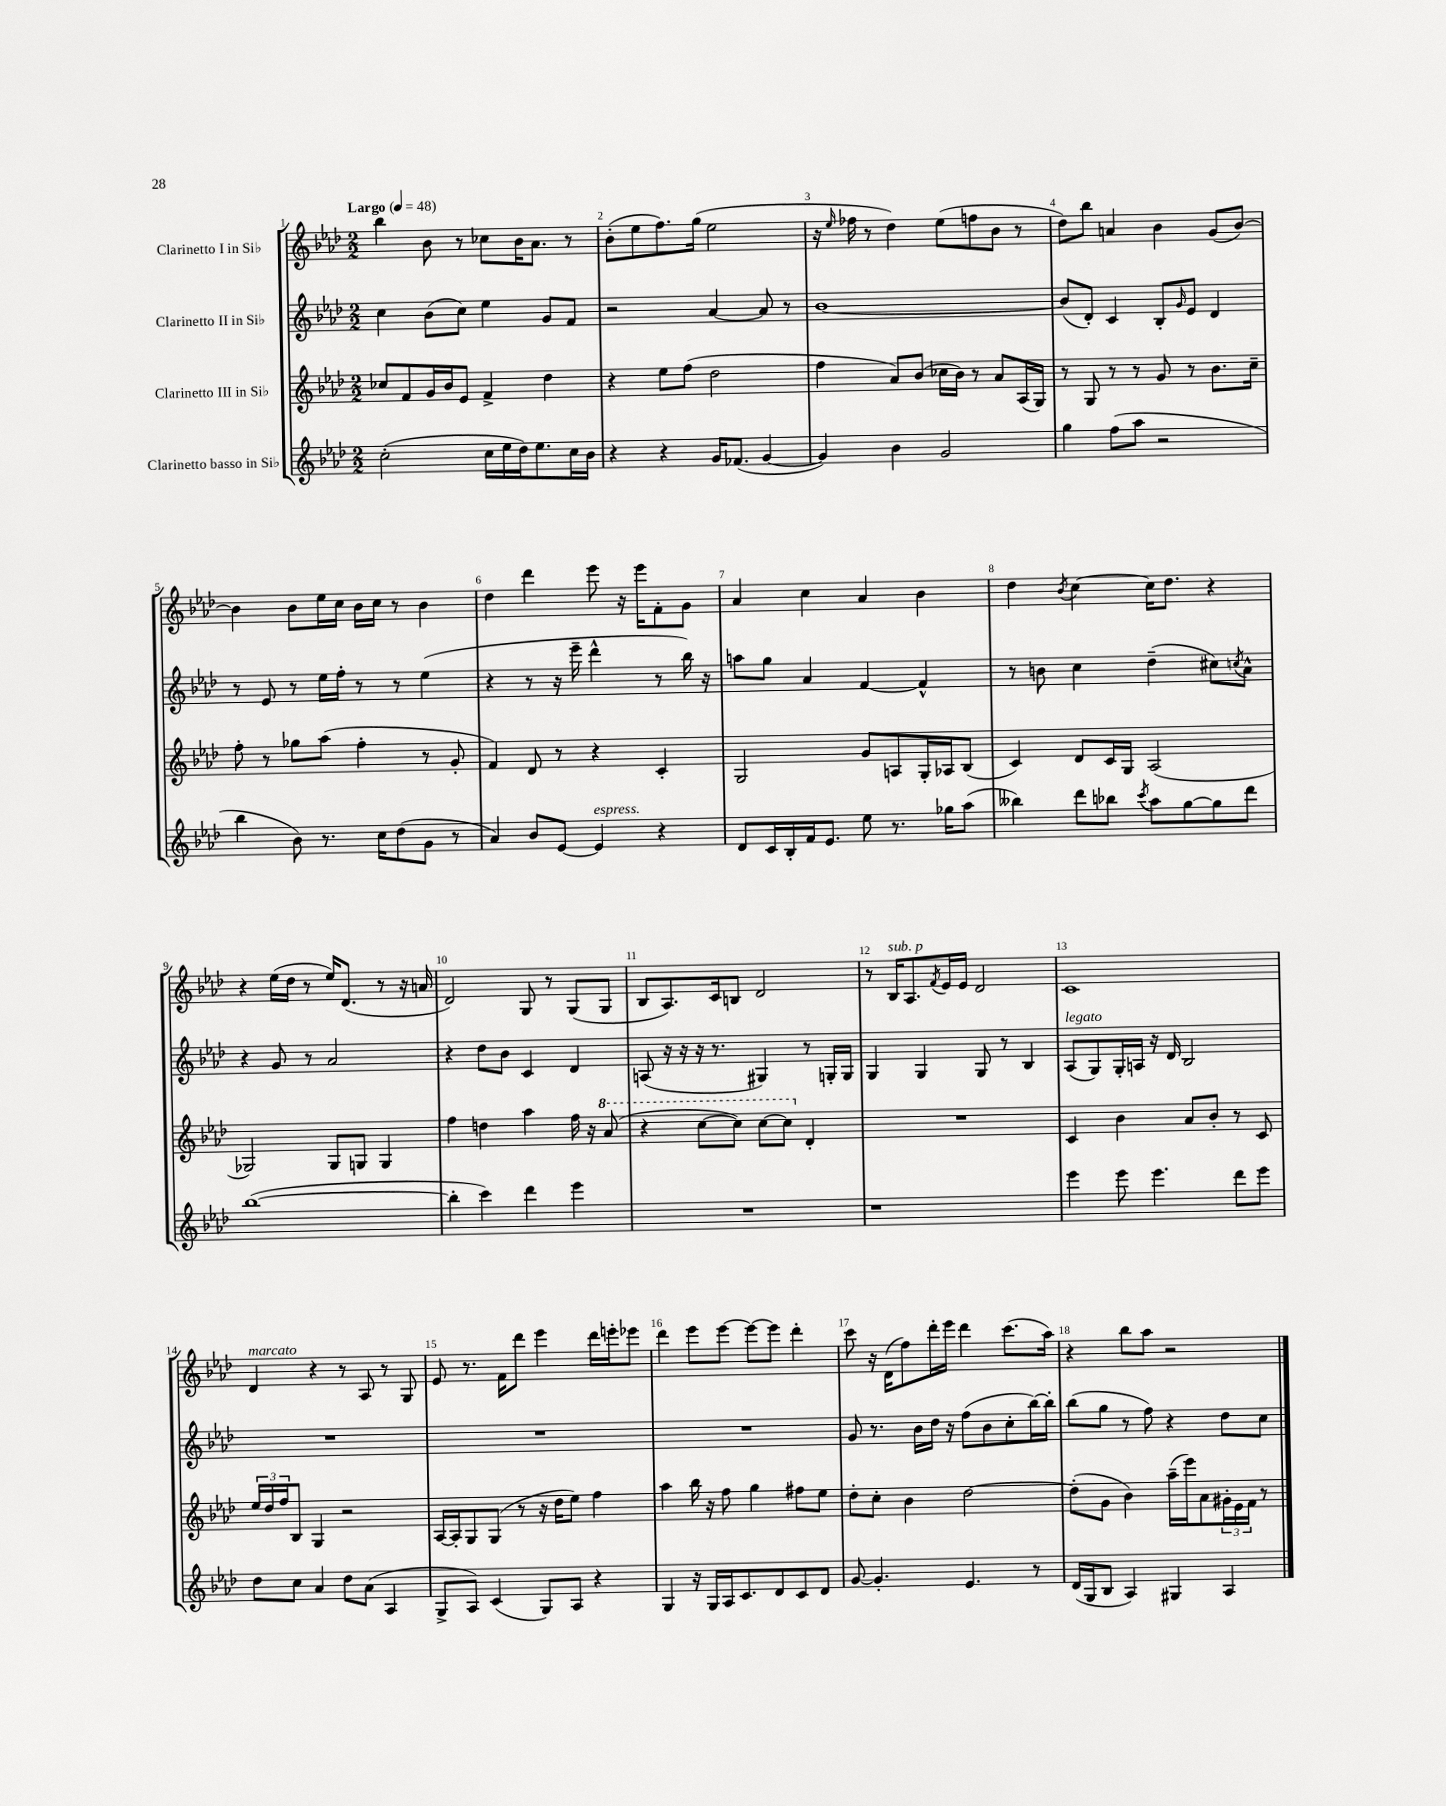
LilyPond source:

<<
\new StaffGroup <<
\new Staff = "s0" \with { instrumentName = "Clarinetto I in Sib" } {
    \clef treble \key aes \major \numericTimeSignature \time 2/2 \tempo "Largo" 4 = 48
    bes''4 bes'8 r8 ces''8 bes'16 aes'8. r8 |
    bes'8-.( ees''8 f''8.) g''16( ees''2 |
    r16 \grace { ees''16 } fes''16 r8 des''4) ees''8( f''8 bes'8 r8 |
    des''8) bes''8 a'4 bes'4 g'8( bes'8~) |
    bes'4 bes'8 ees''16 c''16 bes'16 c''16 r8 bes'4 |
    des''4 des'''4 ees'''8 r16 ees'''16 f'8-. g'8 |
    aes'4 c''4 aes'4 bes'4 |
    des''4 \acciaccatura { bes'8 } c''4~ c''16 des''8. r4 |
    r4 ees''16( des''16 r8 ees''16) des'8.( r8 r16 a'16 |
    des'2) g8 r8 g8( g8 |
    bes8 aes8.) c'16 b8 des'2 |
    r8 bes16^\markup { \italic "sub. p" } aes8. \acciaccatura { f'8 } ees'16 ees'16 des'2 |
    c'1 |
    des'4^\markup { \italic "marcato" } r4 r8 aes8 r8 g8 |
    ees'8 r8. f'16 des'''8 ees'''4 des'''16 e'''16-. ees'''8 |
    des'''4 ees'''8 ees'''8~ ees'''8~ ees'''8 des'''4-. |
    c'''8 r16 des'16( f''8) des'''16-. ees'''16 des'''4 c'''8.( aes''16) |
    r4 bes''8 aes''8 r2 \bar "|." |
}
\new Staff = "s1" \with { instrumentName = "Clarinetto II in Sib" } {
    \clef treble \key aes \major \numericTimeSignature \time 2/2
    c''4 bes'8( c''8) ees''4 g'8 f'8 |
    r2 aes'4~ aes'8 r8 |
    bes'1~ |
    bes'8( des'8-.) c'4 bes8-. \grace { g'16 } ees'8 des'4 |
    r8 ees'8 r8 ees''16 f''16-. r8 r8 ees''4( |
    r4 r8 r16 ees'''16-- des'''4-^ r8 bes''16) r16 |
    a''8 g''8 aes'4 f'4~ f'4-^ |
    r8 b'8 c''4 des''4--( cis''8) \acciaccatura { c''8 } aes'8-^ |
    r4 g'8 r8 aes'2 |
    r4 des''8 bes'8 c'4 des'4 |
    a8( r16 r16 r16 r8. gis4) r8 g16-. g16 |
    g4 g4 g8 r8 bes4 |
    aes8^\markup { \italic "legato" }( g8) g16-. a16 r16 des'16 bes2 |
    R1 |
    R1 |
    R1 |
    g'8 r8. bes'16 des''16 r16 f''8( bes'8 c''8-. bes''16~) bes''16-. |
    bes''8( g''8 r8 f''8) r4 des''8 c''8 \bar "|." |
}
\new Staff = "s2" \with { instrumentName = "Clarinetto III in Sib" } {
    \clef treble \key aes \major \numericTimeSignature \time 2/2
    ces''8 f'8 g'16 bes'16 ees'8 f'4-> des''4 |
    r4 ees''8 f''8( des''2 |
    f''4 aes'8) bes'8( ces''16 bes'16) r8 aes'8 aes16( g16) |
    r8 g8 r8 r8 g'8 r8 bes'8. c''16-- |
    f''8-. r8 ges''8 aes''8( f''4-. r8 g'8-. |
    f'4) des'8 r8 r4 c'4-. |
    g2 g'8 a8 g16-. aes16 bes8( |
    c'4) des'8 c'16 g16 aes2( |
    ges2) ges8 g8 g4 |
    f''4 d''4 aes''4 f''16 r16 \ottava #1 aes''8( |
    r4 c'''8~ c'''8) c'''8~ c'''8 \ottava #0 des'4-. |
    R1 |
    c'4 bes'4 aes'8 bes'8-. r8 c'8 |
    \tuplet 3/2 { ees''16 des''16 f''16 } bes8 g4 r2 |
    aes16~ aes16-. g8 g8( r8 r16 des''16 ees''8) f''4 |
    aes''4 bes''16 r16 f''8 g''4 fis''8 ees''8 |
    des''8-. c''8-. bes'4 des''2~ |
    des''8-.( g'8 bes'4) aes''16--( ees'''16) aes'8 \tuplet 3/2 { gis'16-. ees'16 f'16 } r8 \bar "|." |
}
\new Staff = "s3" \with { instrumentName = "Clarinetto basso in Sib" } {
    \clef treble \key aes \major \numericTimeSignature \time 2/2
    c''2-.( c''16 ees''16 des''16) ees''8. c''16 bes'16 |
    r4 r4 g'16 fes'8.( g'4~ |
    g'4) bes'4 g'2 |
    g''4 f''8( aes''8 r2 |
    bes''4 bes'8) r8. c''16 des''8( g'8 r8 |
    aes'4) bes'8 ees'8~ ees'4^\markup { \italic "espress." } r4 |
    des'8 c'16 bes16-. f'16 ees'8. ees''8 r8. ges''16 aes''8( |
    beses''4) des'''8 bes''8 \acciaccatura { c'''8 } aes''8 g''8~ g''8 des'''8 |
    bes''1~( |
    bes''4-. c'''4) des'''4 ees'''4 |
    R1 |
    r1 |
    ees'''4 ees'''8 ees'''4. des'''8 ees'''8 |
    des''8 c''8 aes'4 des''8 aes'8( aes4 |
    g8-> aes8) c'4( g8) aes8 r4 |
    g4 r16 g16 aes16 c'8. des'8 c'8 des'8 |
    g'8~ g'4.-. ees'4. r8 |
    des'16( g16 bes8 aes4) gis4 aes4 \bar "|." |
}
>>
>>
\layout { \context { \Score \override BarNumber.break-visibility = ##(#f #t #t) barNumberVisibility = #all-bar-numbers-visible } }
